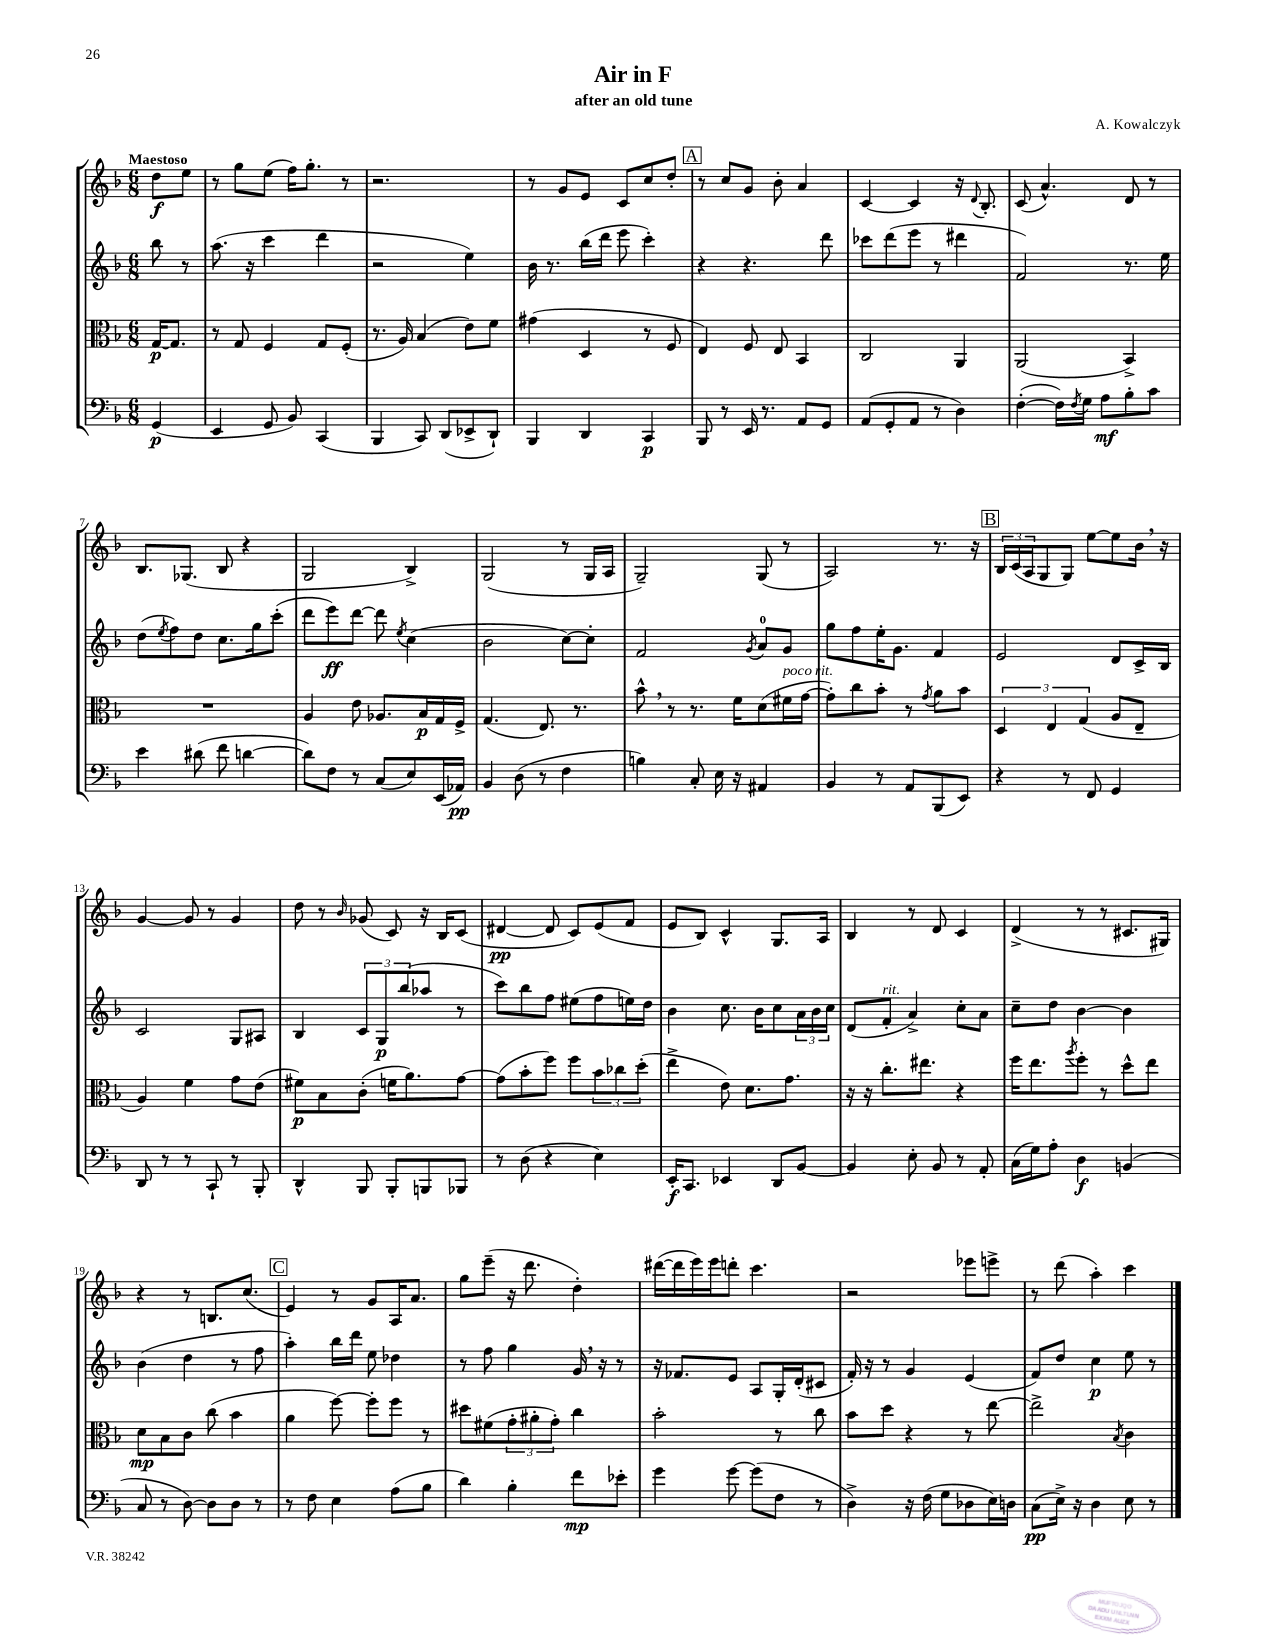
\header { title = "Air in F" composer = "A. Kowalczyk" subtitle = "after an old tune" }
<<
\new StaffGroup <<
\new Staff = "s0" {
    \clef treble \key f \major \numericTimeSignature \time 6/8 \partial 4 \tempo "Maestoso"
    d''8\f e''8 |
    r8 g''8 e''8( f''16) g''8.-. r8 |
    r2. |
    r8 g'8 e'8 c'8 c''8 d''8-. |
    \mark \markup { \box "A" } r8 c''8 g'8 bes'8-. a'4 |
    c'4~ c'4 r16 \appoggiatura { d'8 } bes8.-. |
    c'8( a'4.-^) d'8 r8 |
    bes8. ges8.( bes8 r4 |
    g2 bes4->) |
    g2( r8 g16 a16 |
    g2--) g8( r8 |
    a2) r8. r16 |
    \mark \markup { \box "B" } \tuplet 3/2 { bes16 c'16( a16 } g8 g8) e''8~ e''8 bes'16 \breathe r16 |
    g'4~ g'8 r8 g'4 |
    d''8 r8 \grace { bes'16 } ges'8( c'8) r16 bes16 c'8( |
    dis'4~\pp dis'8 c'8) e'8( f'8 |
    e'8 bes8) c'4-^ g8. a16 |
    bes4 r8 d'8 c'4 |
    d'4->( r8 r8 cis'8. gis16) |
    r4 r8 b8. c''8.( |
    \mark \markup { \box "C" } e'4) r8 g'8 a16 a'8. |
    g''8 e'''8--( r16 d'''8. d''4-.) |
    dis'''16~( dis'''16 e'''16) e'''16 d'''8-. c'''4. |
    r2 ees'''8 e'''8-> |
    r8 d'''8( a''4-.) c'''4 \bar "|." |
}
\new Staff = "s1" {
    \clef treble \key f \major \numericTimeSignature \time 6/8 \partial 4
    bes''8 r8 |
    a''8.( r16 c'''4 d'''4 |
    r2 e''4) |
    bes'16 r8. bes''16( d'''16 e'''8 c'''4-.) |
    \mark \markup { \box "A" } r4 r4. d'''8 |
    ces'''8 d'''8( e'''8 r8 dis'''4 |
    f'2) r8. e''16 |
    d''8( \acciaccatura { e''8 } f''8) d''8 c''8. g''16 c'''8-.( |
    d'''8 e'''8\ff) d'''8~ d'''8 \acciaccatura { e''8 } c''4( |
    bes'2 c''8~) c''8-. |
    f'2 \acciaccatura { g'8 } a'8-0 g'8 |
    g''8 f''8 e''16-. g'8. f'4 |
    \mark \markup { \box "B" } e'2 d'8 c'16-> bes16 |
    c'2 g8 ais8 |
    bes4 \tuplet 3/2 { c'8 g8\p bes''8( } aes''8 r8 |
    c'''8) bes''8 f''8 eis''8( f''8 e''16) d''16 |
    bes'4 c''8. bes'16 c''8 \tuplet 3/2 { a'16 bes'16 c''16 } |
    d'8( f'8-.^\markup { \italic "rit." } a'4->) c''8-. a'8 |
    c''8-- d''8 bes'4~ bes'4 |
    bes'4( d''4 r8 f''8 |
    \mark \markup { \box "C" } a''4-.) bes''16 d'''16 e''8 des''4 |
    r8 f''8 g''4 g'16 \breathe r16 r8 |
    r16 fes'8. e'8 a8 g16-. d'16-.( cis'8 |
    f'16-.) r16 r8 g'4 e'4( |
    f'8) d''8 c''4\p e''8 r8 \bar "|." |
}
\new Staff = "s2" {
    \clef alto \key f \major \numericTimeSignature \time 6/8 \partial 4
    g16~\p g8. |
    r8 g8 f4 g8 f8-.( |
    r8. a16) bes4( e'8) f'8 |
    gis'4( d4 r8 f8 |
    \mark \markup { \box "A" } e4) f8 e8 bes,4 |
    c2 a,4 |
    a,2( bes,4->) |
    R2. |
    a4 e'8 aes8. bes16\p g16 f16-> |
    g4.( e8.) r8. |
    bes'8-^ \breathe r8 r8. f'16 d'8( fis'16^\markup { \italic "poco rit." } g'16~ |
    g'8-.) c''8 bes'8-. r8 \acciaccatura { g'8 } a'8 bes'8 |
    \mark \markup { \box "B" } \tuplet 3/2 { d4 e4 g4( } a8 e8-- |
    a4) f'4 g'8 e'8( |
    fis'8\p) bes8 c'8-.( f'16 a'8.) g'8~ |
    g'8( bes'8-. f''8) f''8 \tuplet 3/2 { bes'8 ces''8 d''8-.( } |
    e''4-> e'8) d'8. g'8. |
    r16 r16 c''8.-. eis''8. r4 |
    f''16 e''8. \acciaccatura { a''8 } f''8-. r8 d''8-^ e''8 |
    d'8\mp bes8 c'8 c''8( bes'4 |
    \mark \markup { \box "C" } a'4 f''8~) f''8-. f''8 r8 |
    dis''8 fis'8( \tuplet 3/2 { g'8-. ais'8-. g'8-.) } c''4 |
    bes'2-. r8 c''8 |
    bes'8 d''8 r4 r8 e''8~ |
    e''2-> \acciaccatura { bes8 } c'4 \bar "|." |
}
\new Staff = "s3" {
    \clef bass \key f \major \numericTimeSignature \time 6/8 \partial 4
    g,4\p( |
    e,4 g,8 bes,8) c,4( |
    bes,,4 c,8) d,8( ees,8-> d,8-!) |
    bes,,4 d,4 c,4\p |
    \mark \markup { \box "A" } bes,,8 r8 e,16 r8. a,8 g,8 |
    a,8( g,8-. a,8 r8 d4) |
    f4~-.( f16) \acciaccatura { f8 } g16 a8\mf bes8-. c'8 |
    e'4 dis'8( f'8 d'4~ |
    d'8) f8 r8 c8( e8) e,16( aes,16\pp) |
    bes,4 d8( r8 f4 |
    b4) c8-. e16 r16 ais,4 |
    bes,4 r8 a,8 bes,,8( e,8) |
    \mark \markup { \box "B" } r4 r8 f,8 g,4 |
    d,8 r8 r8 c,8-! r8 bes,,8-. |
    d,4-^ bes,,8 bes,,8-. b,,8 bes,,8 |
    r8 d8( r4 e4) |
    e,16-.\f c,8. ees,4 d,8 bes,8~ |
    bes,4 e8-. bes,8 r8 a,8-. |
    c16( g16) a8-. d4\f b,4( |
    c8 r8 d8~) d8 d8 r8 |
    \mark \markup { \box "C" } r8 f8 e4 a8( bes8 |
    d'4) bes4-. f'8\mp ees'8-. |
    g'4 g'8~ g'8( f8 r8 |
    d4->) r16 f16( g8 des8 e16) d16 |
    c8\pp( e16->) r16 d4 e8 r8 \bar "|." |
}
>>
>>
